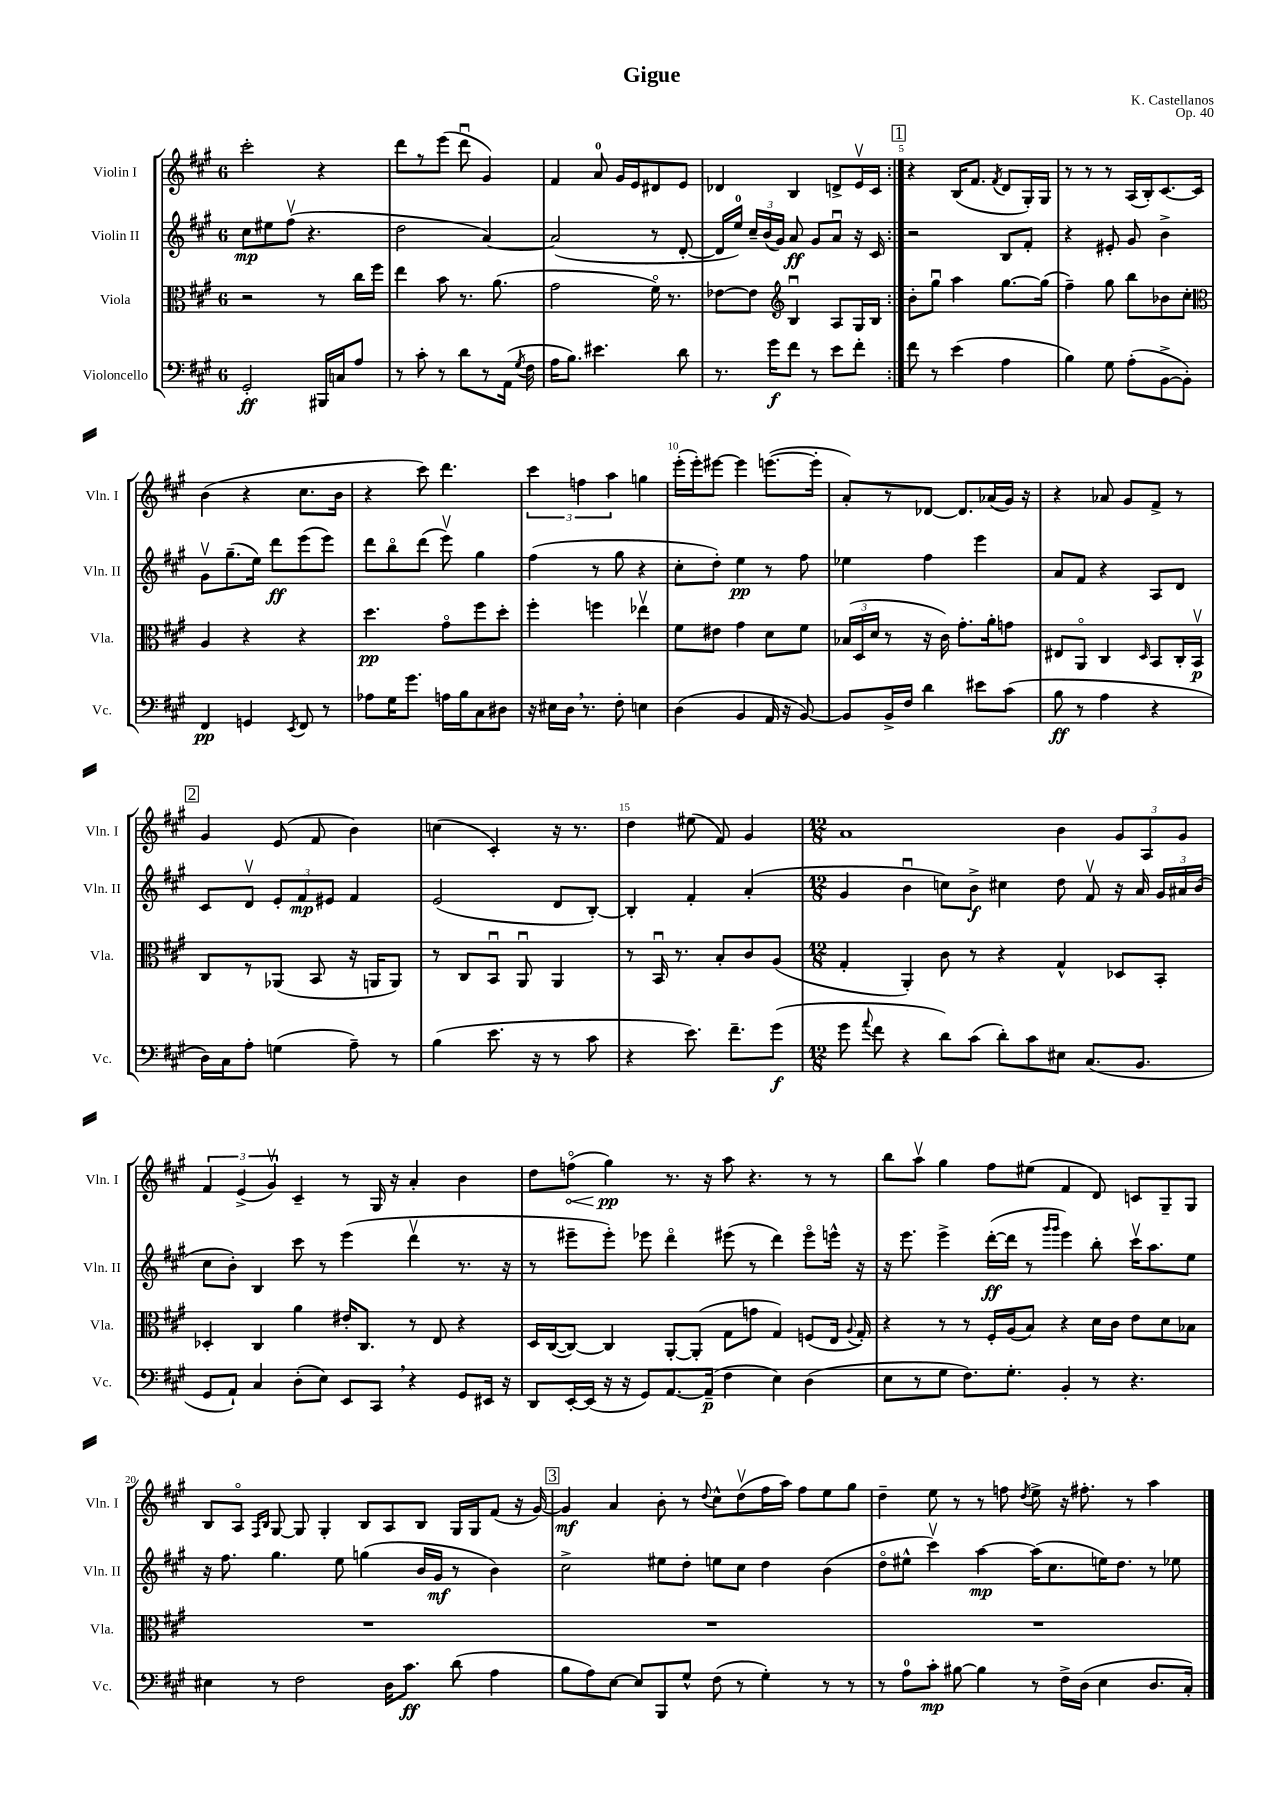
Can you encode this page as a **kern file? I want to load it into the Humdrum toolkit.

**kern	**kern	**kern	**kern
*staff4	*staff3	*staff2	*staff1
*clefF4	*clefC3	*clefG2	*clefG2
*k[f#c#g#]	*k[f#c#g#]	*k[f#c#g#]	*k[f#c#g#]
*M6/8	*M6/8	*M6/8	*M6/8
2GG#'	2r	8cc#	2ccc#'
.	.	8ee#	.
.	.	(8ff#v	.
.	.	4.r	.
16BBB#	8r	.	4r
16C	.	.	.
8A	16cc#	.	.
.	16ff#	.	.
=	=	=	=
8r	4ee	2dd	8ddd
8c#'	.	.	8r
8r	8b	.	(8eee
8d	8.r	.	8dddu
8r	.	[4a)	4g#)
.	(8.a	.	.
(16AA	.	.	.
8qG#	.	.	.
16F#	.	.	.
=	=	=	=
16A	2g#	(2a]	4f#
8.B)	.	.	.
4.e#	.	.	8a
.	.	.	16g#
.	.	.	16e
.	16f#o)	8r	8d#
.	8.r	.	.
8d	.	[8d'	8e
=	=	=	=
8.r	[8e-	16d]	4d-
.	.	16ee)	.
.	8e-]	24cc#~	.
.	.	(24b	.
16g#	.	.	.
.	.	24g#)	.
*	*clefG2	*	*
8f#	4Bu	8a	4B
8r	.	8g#	.
8e	8A	8au	8d^
8f#'	16G#	16r	16ev
.	16B	16c#	16c#
=:|!	=:|!	=:|!	=:|!
8f#	8b'	2r	4r
8r	8gg#u	.	.
(4e	4aa	.	(16B
.	.	.	8.f#
.	.	.	8qf#
4A	[8.gg#	8B	8d
.	.	8f#'	16G#')
.	(16gg#]	.	16G#
=	=	=	=
4B)	4ff#~)	4r	8r
.	.	.	8r
8G#	8gg#	8e#'	8r
(8A'	8bb	8g#	(16A
.	.	.	16B')
[8BB^	8b-	4b^	[8.c#
8BB'])	8cc#'	.	.
.	.	.	16c#]
=	=	=	=
*	*clefC3	*	*
4FF#	4A	8g#v	(4b
.	.	(8.gg#~	.
4GG	4r	.	4r
.	.	16ee)	.
.	.	8ddd	.
8qEE	.	.	.
8FF#	4r	(8eee	8.cc#
8r	.	8eee)	.
.	.	.	16b
=	=	=	=
8A-	4.dd	8ddd	4r
16G#	.	8bbo	.
8.g#	.	.	.
.	.	(8ddd	8ccc#)
16A	8g#o	8eeev)	4.ddd
16B	.	.	.
8C#	8ff#	4gg#	.
8D#	8dd'	.	.
=	=	=	=
16r	4ff#'	(4ff#	6ccc#
16E#	.	.	.
16D	.	.	.
.	.	.	6ff
8.r	.	.	.
.	4ff	8r	.
.	.	.	6aa
8F#'	.	8gg#	.
4E	4ee-v	4r	4gg
=	=	=	=
(4D	8f#	8cc#'	(16eee'
.	.	.	16eee')
.	8e#	8dd')	[8eee#
4BB	4g#	4ee	4eee#]
16AA	8d	8r	([8.eee
16r	.	.	.
[8BB)	8f#	8ff#	.
.	.	.	16eee']
=	=	=	=
8BB]	(24B-	4ee-	8a')
.	24D	.	.
.	24d	.	.
16BB^	8r	.	8r
16F#	.	.	.
4d	16r	4ff#	[8d-
.	16c#)	.	.
.	8.g#'	.	8.d-]
8e#	.	4eee	.
.	16a'	.	(16a-
(8c#	8g	.	16g#)
.	.	.	16r
=	=	=	=
8B	8E#	8a	4r
8r	8AAo	8f#	.
4A	4C#	4r	8a-
.	.	.	8g#
.	16qqD	.	.
4r	8BB	8A	8f#^
.	16C#'	8d	8r
.	16BBv	.	.
=	=	=	=
16D)	8C#	8c#	4g#
16C#	.	.	.
8A'	8r	8dv	.
(4G	(8AA-	12e'	(8e
.	.	12f#	.
.	8BB	.	8f#
.	.	12e#	.
8A~)	16r	4f#	4b)
.	16AA	.	.
8r	8AA)	.	.
=	=	=	=
(4B	8r	(2e	(4cc
.	8C#	.	.
8.e	8BBu	.	4c#')
.	8AAu	.	.
16r	.	.	.
8r	4AA	8d	16r
.	.	.	8.r
8c#	.	[8B')	.
=	=	=	=
4r	8r	4B']	4dd
.	16BBu	.	.
.	8.r	.	.
8.e)	.	4f#'	(8ee#
.	8B'	.	8f#)
8.f#~	.	.	.
.	8c#	(4a'	4g#
(8g#	(8A	.	.
=	=	=	=
*M12/8	*M12/8	*M12/8	*M12/8
8g#	4G#'	4g#	1a
8qqa	.	.	.
8f#	.	.	.
4r	4AA')	4bu	.
8d)	8c#	8cc)	.
(8c#	8r	8b^	.
8d')	4r	4cc#	.
8c#	.	.	.
8E#	4G#^^	8dd	4b
(8.C#	.	8f#v	.
.	8D-	16r	12g#
8.BB	.	16a	.
.	.	.	12A
.	8BB'	24g#	.
.	.	24a#	12g#
.	.	(24b	.
=	=	=	=
8GG#	4D-'	8cc#	6f#
8AA`)	.	8b')	.
.	.	.	(6e^
4C#	4C#	4B	.
.	.	.	6g#v)
(8D'	4a	8ccc#	4c#~
8E)	.	8r	.
8EE	16e#'	(4eee	8r
.	8.C#	.	.
8CC#	.	.	16G#
.	.	.	16r
4r	8r	4dddv	4a'
.	8E	.	.
8GG#	4r	8.r	4b
16EE#	.	.	.
16r	.	16r	.
=	=	=	=
8DD	16D	8r	8dd
.	([16C#	.	.
[16EE'	8C#_)	8eee#~	(8ffo
(16EE]	.	.	.
16r	4C#]	8eee#')	4gg#)
16r	.	.	.
8GG#)	.	8eee-	.
[8.AA	[8AA'	4dddo	8.r
.	(8AA']	.	.
(16AA~]	.	.	16r
4F#	8G#	(8eee#	8aa
.	8g	8r	4.r
4E)	4G#)	4ddd)	.
(4D	(8F	8eee#o	8r
.	16E	16eee^^	8r
.	8qqA	.	.
.	16G#')	16r	.
=	=	=	=
8E	4r	16r	8bb
.	.	8.eee	.
8r	.	.	8aav
8G#	8r	4eee^	4gg#
8.F#)	8r	.	.
.	16F#'	([16ddd'	8ff#
8.G#'	(16A	16ddd]	.
.	8B)	8r	(8ee#
.	.	16qqggg#	.
.	.	16qqggg#	.
4BB'	4r	4eee)	4f#
8r	16d	8bb'	8d)
.	16c#	.	.
4.r	8e	16ccc#v	8c
.	.	8.aa	.
.	8d	.	8G#~
.	8B-	8ee	8G#
=	=	=	=
4E#	1.r	16r	8B
.	.	8.ff#	.
.	.	.	8Ao
.	.	.	16qqF#
.	.	.	16qqB
8r	.	4.gg#	[8G#
2F#	.	.	8G#]
.	.	.	4G#'
.	.	8ee	.
.	.	(4gg	8B
16D	.	.	8A
8.c#	.	.	.
.	.	16b	8B
.	.	16g#	.
(8d	.	8r	16G#
.	.	.	16G#
4A	.	4b)	(8f#
.	.	.	16r
.	.	.	[16g#)
=	=	=	=
8B	1.r	2cc#^	4g#]
8A)	.	.	.
[8E	.	.	4a
8E]	.	.	.
8BBB	.	8ee#	8b'
8G#^^	.	8dd'	8r
.	.	.	8qqdd
(8F#	.	8ee	8cc#^^
8r	.	8cc#	(8ddv
4G#')	.	4dd	16ff#
.	.	.	16aa)
.	.	.	8ff#
8r	.	(4b	8ee
8r	.	.	8gg#
=	=	=	=
8r	1.r	8ddo	4dd~
8A	.	8ee#^^	.
8c#'	.	4ccc#v)	8ee
[8B#	.	.	8r
4B#]	.	[4aa	8r
.	.	.	8ff
.	.	.	8qdd
8r	.	(16aa]	8ee^
.	.	8.cc#	.
16F#^	.	.	16r
(16D	.	.	8.ff#'
4E	.	16ee)	.
.	.	8.dd	.
.	.	.	8r
8.D	.	8r	4aa
.	.	8ee-	.
16C#')	.	.	.
==	==	==	==
*-	*-	*-	*-
